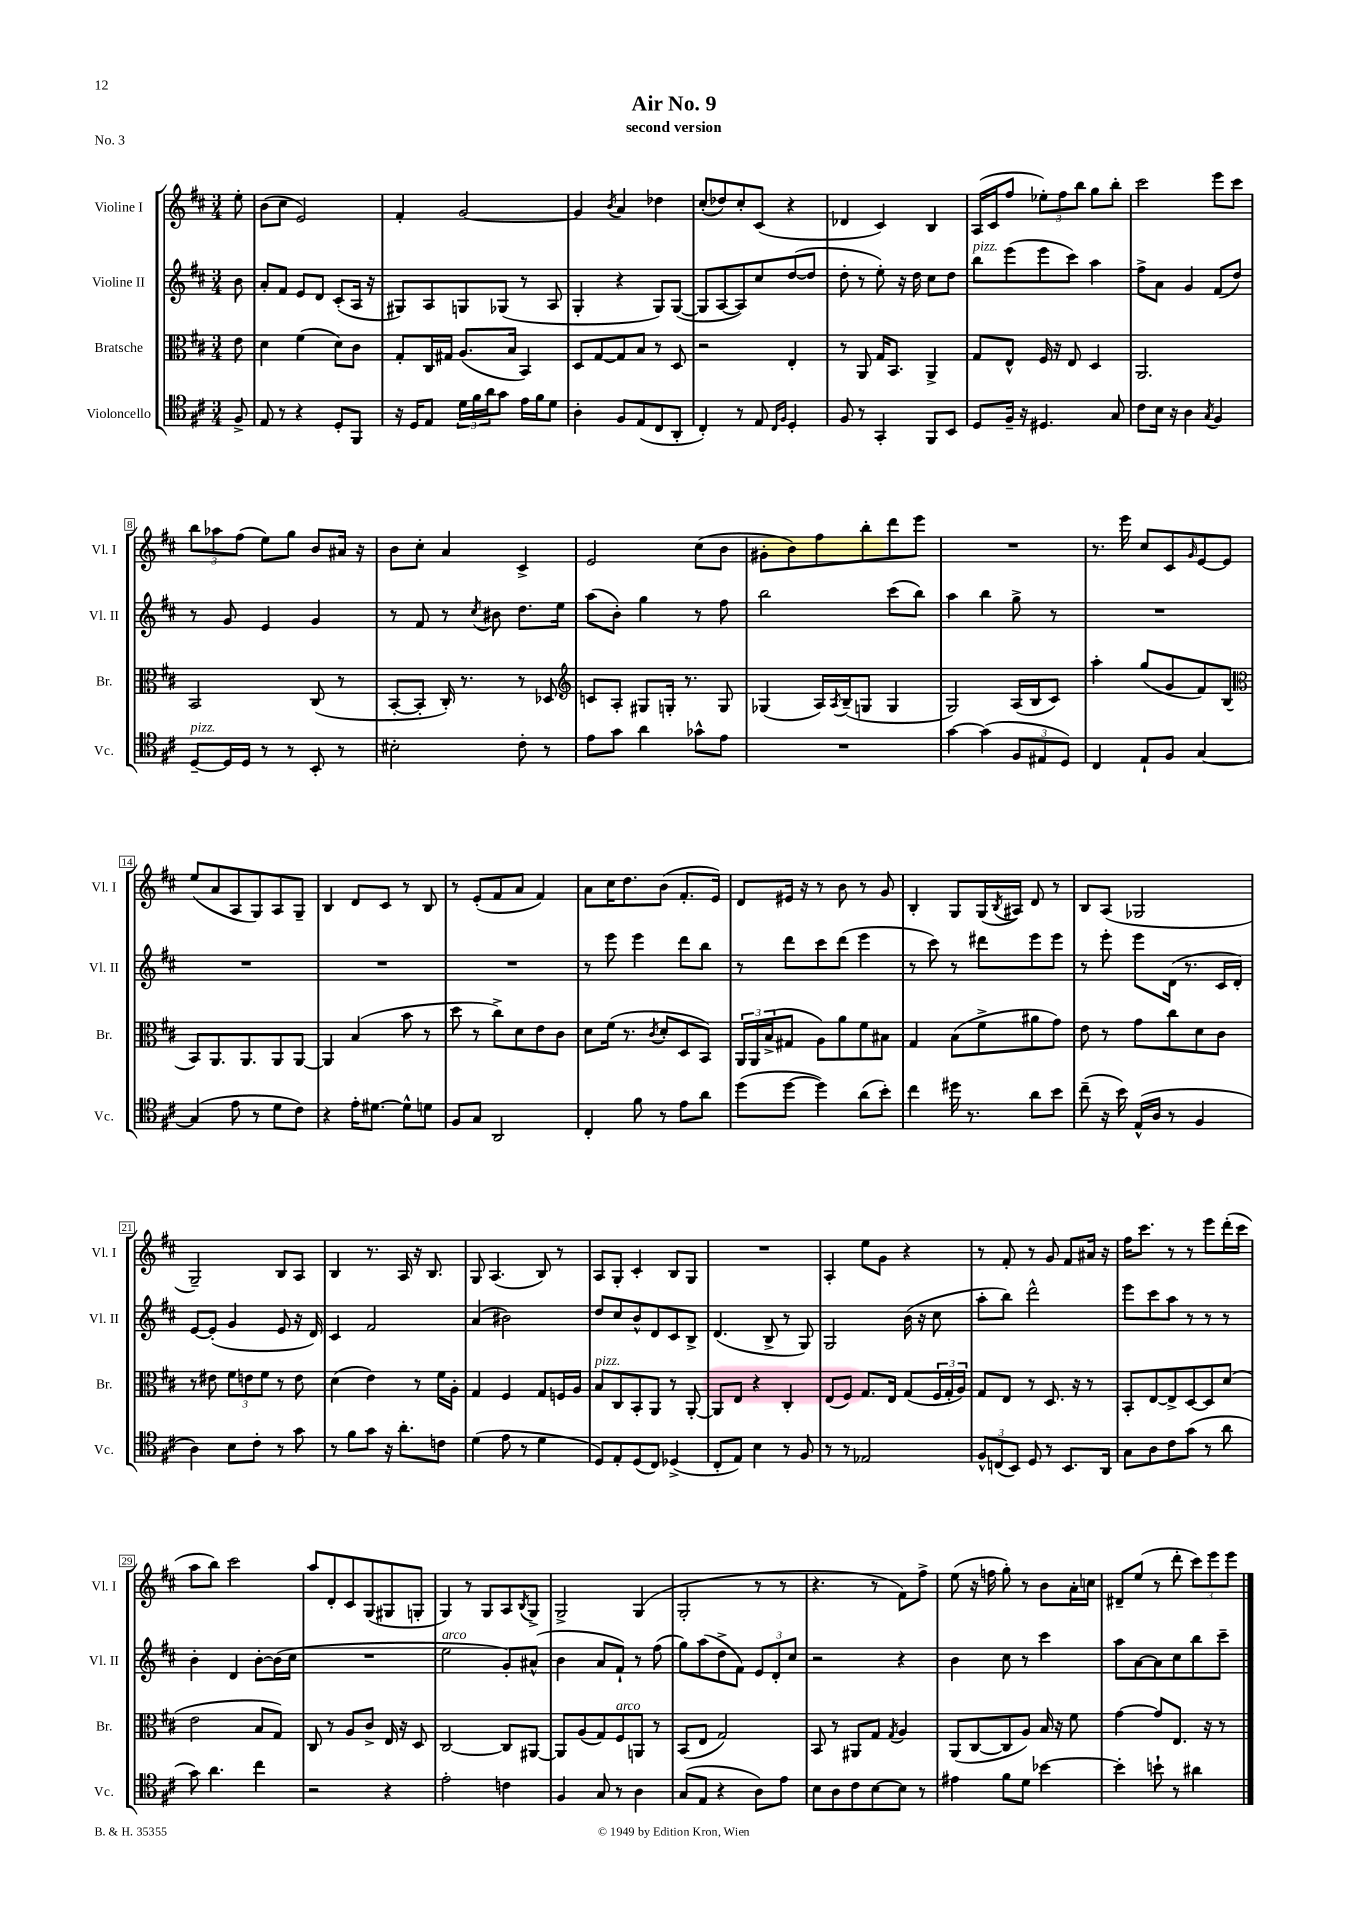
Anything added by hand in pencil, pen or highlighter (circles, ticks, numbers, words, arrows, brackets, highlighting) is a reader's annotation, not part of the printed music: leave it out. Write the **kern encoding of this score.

**kern	**kern	**kern	**kern
*part4	*part3	*part2	*part1
*staff4	*staff3	*staff2	*staff1
*I"Violoncello	*I"Bratsche	*I"Violine II	*I"Violine I
*I'Vc.	*I'Br.	*I'Vl. II	*I'Vl. I
*clefC4	*clefC3	*clefG2	*clefG2
*k[f#c#]	*k[f#c#]	*k[f#c#]	*k[f#c#]
*M3/4	*M3/4	*M3/4	*M3/4
=	=	=	=
8F#^/	8e\	8b\	8ee'\
=1	=1	=1	=1
8E/	4d\	8a'/L	(8b\L
8r	.	8f#/J	8cc#\J
4r	(4f#\	8e/L	2e/)
.	.	8d/J	.
8D'/L	8d\L)	(8c#'/L	.
8FF#/J	8c#\J	16A/Jk	.
.	.	16r	.
=2	=2	=2	=2
16r	8G'/L	8G#X/L)	4f#'/
16D/KL	.	.	.
8E/J	16C#/L	8A/	.
.	16G#X/JJ	.	.
24d\LL	(8.A/L	8Gn/	[2g/
24f#\	.	.	.
24a\J	.	.	.
8g\J	.	(8G-X/J	.
.	16B/Jk	.	.
16e\LL	4BB/)	8r	.
16f#\J	.	.	.
8d\J	.	8A/	.
=3	=3	=3	=3
4A'\	8D/L	4G'/	4g/]
.	[8G/	.	.
.	.	.	8qb/
8F#/L	8G/]	4r	4a/
(8E/	8B/J	.	.
8C#/	8r	8G/L)	4dd-X\
8AA'/J	8D/	([8G/J	.
=4	=4	=4	=4
4C#'/)	2r	8G/L]	(8cc#'/L
.	.	[8A/	8dd-X/)
8r	.	8A/])	8cc#'/
8E/	.	8cc#/	(8c#/J
16qqC#/LL	.	.	.
16qqF#/JJ	.	.	.
4D'/	4E'/	([8dd/	4r
.	.	8dd/J]	.
=5	=5	=5	=5
8F#/	8r	8dd'\	4d-X/
8r	8AA/	8r	.
4GG'/	16G/KL	8ee'\)	4c#/)
.	8.BB/J	.	.
.	.	16r	.
.	.	16dd\	.
8FF#/L	4AA^/	8cc#\L	4B/
8BB/J	.	8dd\J	.
=6	=6	=6	=6
!	!	!LO:TX:a:i:t=pizz.	!
8D/L	8G/L	8bb\L	(16A/LL
.	.	.	16c#/J
16F#~/Jk	8E^^/J	(8eee\	8ff#/J
16r	.	.	.
4.D#X/	16F#/	8eee\	12ee-X'\L)
.	16r	.	.
.	.	.	12ff#\
.	8E/	8ccc#\J)	.
.	.	.	12bb\J
.	4D/	4aa\	8gg\L
8G/	.	.	8bb'\J
=7	=7	=7	=7
8c#\L	2.AA/	8ff#^\L	2ccc#\
16B\Jk	.	8a\J	.
16r	.	.	.
4A\	.	4g/	.
8qG/	.	.	.
4F#/	.	(8f#/L	8eee\L
.	.	8dd/J)	8ccc#\J
!!LO:LB:g=z
=8	=8	=8	=8
!LO:TX:a:i:t=pizz.	!	!	!
[8D~/L	2BB/	8r	12bb\L
.	.	.	12aa-X\
16D/L]	.	8g/	.
.	.	.	(12ff#\J
16D/JJ	.	.	.
8r	.	4e/	8ee\L)
8r	.	.	8gg\J
8BB'/	(8C#/	4g/	8b/L
8r	8r	.	16a#X/Jk
.	.	.	16r
=9	=9	=9	=9
2B#X'\	[8BB'/L	8r	8b\L
.	8BB'/J]	8f#/	8cc#'\J
.	16C#'/)	8r	4a/
.	8.r	.	.
.	.	8qcc#/	.
.	.	8b#X\	.
8c#'\	8r	8.dd\L	4c#^/
8r	8D-X/	.	.
.	.	16ee\Jk	.
=10	=10	=10	=10
*	*clefG2	*	*
8e\L	8cn/L	(8aa\L	2e/
8g\J	8A'/J	8b'\J)	.
4a\	8G#X/L	4gg\	.
.	16Gn'/Jk	.	.
.	8.r	.	.
8g-X^^\L	.	8r	(8cc#\L
8e\J	8G/	8ff#\	8b\J
=11	=11	=11	=11
2.r	(4G-X/	2bb\	8g#X'\L
.	.	.	8b\)
.	16A/LL)	.	8ff#\
.	8qA/	.	.
.	(16B~/J	.	.
.	8Gn/J	.	8bb'\
.	4G/	(8ccc#\L	8ddd\
.	.	8bb\J)	8eee\J
=12	=12	=12	=12
[4g\	2G/)	4aa\	2.r
(4g\]	.	4bb\	.
12F#/L	(16A/LL	8gg^\	.
.	16B/J	.	.
12E#X/	.	.	.
.	8c#/J)	8r	.
12D/J)	.	.	.
=13	=13	=13	=13
4C#/	4aa'\	2.r	8.r
.	.	.	16eee\
8E`/L	(8gg/L	.	8cc#/L
8F#/J	8g/	.	8c#/
.	.	.	16qqg/
[4G/	8f#/)	.	[8e/
.	(8B/J	.	8e/J]
!!LO:LB:g=z
=14	=14	=14	=14
*	*clefC3	*	*
(4G/]	8BB/L)	2.r	(8ee/L
.	8.AA/	.	8a/
8e\	.	.	8A/
.	8.AA/	.	.
8r	.	.	8G/)
8d\L	8AA/	.	8A/
8c#\J)	[8AA/J	.	8G~/J
=15	=15	=15	=15
4r	4AA/]	2.r	4B/
16e'\KL	(4B/	.	8d/L
[8.d#X\J	.	.	.
.	.	.	8c#/J
8d#^^\L]	8b\	.	8r
8dn\J	8r	.	8B/
=16	=16	=16	=16
8F#/L	8dd\	2.r	8r
8G/J	8r	.	(8e'/L
2AA/	8cc#^\L)	.	8f#/
.	8d\	.	8a/J
.	8e\	.	4f#/)
.	8c#\J	.	.
=17	=17	=17	=17
4C#'/	8d\L	8r	8a\L
.	(16f#\Jk	8eee\	16cc#\K
.	8.r	.	8.dd\
8f#\	.	4eee\	.
.	8qc#/	.	.
8r	8d'/L	.	(8b\J
8e\L	8D/	8ddd\L	8.f#'/L
8a\J	8BB/J)	8bb\J	.
.	.	.	16e/Jk)
=18	=18	=18	=18
(8dd\L	24AA/LL	8r	8d/L
.	24AA/	.	.
.	(24B^/J	.	.
[8dd\J	8G#X/J	8ddd\L	16e#X/Jk
.	.	.	16r
4dd\])	8A\L)	8ccc#\	8r
.	8a\	(8ddd\J	8b\
(8a\L	8f#\	4eee\	8r
8b'\J)	8B#X\J	.	8g/
=19	=19	=19	=19
4cc#\	4G/	8r	4B'/
.	.	8ccc#\)	.
16dd#X\	(8B\L	8r	8G/L
8.r	.	.	.
.	8f#^\	8ddd#X\L	(16G/L
.	.	.	8qB/
.	.	.	16A#X/JJ)
8a\L	8a#X\	8eee\	8d/
8b\J	8g\J)	8eee\J	8r
=20	=20	=20	=20
(8cc#~\	8e\	8r	8B/L
16r	8r	8eee'\	(8A/J
16b\)	.	.	.
(16E^^/LL	8g\L	8eee\L	2G-X/
16A/JJ	.	.	.
8r	8cc#\	(16d\Jk	.
.	.	8.r	.
4F#/	8d\	.	.
.	8c#\J	16c#/LL	.
.	.	16d'/JJ)	.
!!LO:LB:g=z
=21	=21	=21	=21
4A\)	8r	[8e/L	2G~/)
.	8e#X\	(8e'/J]	.
8B\L	12f#\L	4g/	.
.	12en\	.	.
8c#'\J	.	.	.
.	12f#\J	.	.
8r	8r	8e/	8B/L
8g\	8e\	16r	8A/J
.	.	16d/)	.
=22	=22	=22	=22
8r	(4d\	4c#/	4B/
8f#\L	.	.	.
8g\J	4e\)	2f#/	8.r
16r	.	.	.
8.a'\L	.	.	16A/
.	8r	.	16r
.	.	.	8.B/
8cn\J	16f#\LL	.	.
.	16A'\JJ	.	.
=23	=23	=23	=23
(4d\	4G/	(4a/	8G/
.	.	.	(4.A/
8e\	4F#/	2b#X\)	.
8r	.	.	.
4d\	8G/L	.	8B/)
.	16Fn/L	.	8r
.	16A/JJ	.	.
=24	=24	=24	=24
!	!LO:TX:a:i:t=pizz.	!	!
8D/L)	8B/L	8dd/L	8A/L
8E'/	8C#/	8cc#/	8G'/J
(8D/	8BB'/	8b^^/	4c#'/
8C#/J)	8AA/J	8d/	.
(4D-X^/	8r	8c#/	8B/L
.	[8AA'/	8B^/J	8G/J
=25	=25	=25	=25
8C#'/L	8AA/L]	(4.d/	2.r
8E/J)	8E/J	.	.
4B\	4r	.	.
.	.	8B^/	.
8r	4C#'/	8r	.
8F#/	.	8G/)	.
=26	=26	=26	=26
8r	(8E/L	2G/	4A'/
8r	8F#/J)	.	.
2E-X/	8.G/L	.	8ee\L
.	.	.	8g\J
.	16E/Jk	.	.
.	(8G/L	(16b\	4r
.	.	16r	.
.	24F#/L	8cc#\	.
.	24G'/	.	.
.	24A/JJ)	.	.
=27	=27	=27	=27
12F#^^/L	8G/L	8aa'\L	8r
(12Cn/	.	.	.
.	8E/J	8bb\J)	8f#'/
12BB/J)	.	.	.
8D/	8r	2ddd^^\	8r
8r	8.D/	.	8g/
8.BB/L	.	.	8f#/L
.	16r	.	.
.	8r	.	16a#X/Jk
16AA/Jk	.	.	16r
=28	=28	=28	=28
8G\L	8BB'/L	8eee\L	16ff#\KL
.	.	.	8.ccc#\J
8A\	[8E/	8ccc#\	.
8c#\	8E^/]	8aa\J	8r
(8g\J	[8D/	8r	8r
8r	8D/]	8r	8eee\L
8a\	(8d/J	8r	(16ddd'\L
.	.	.	16ccc#\JJ
!!LO:LB:g=z
=29	=29	=29	=29
8g\)	2e\	4b'\	8aa\L
4.a\	.	.	8bb\J)
.	.	4d/	2ccc#\
4cc#\	8B/L	[8b'\L	.
.	8G/J)	(16b\L]	.
.	.	16cc#\JJ	.
=30	=30	=30	=30
2r	8C#/	2.r	8aa/L
.	8r	.	8d'/
.	8A/L	.	8c#/
.	8c#^/J	.	(8G/
4r	16E/	.	8G#X/
.	16r	.	.
.	8D/	.	8Gn'/J
=31	=31	=31	=31
!	!	!LO:TX:a:i:t=arco	!
2e'\	[2C#/	2ee\	4G/)
.	.	.	8r
.	.	.	8G/L
4cn\	8C#/L]	8g'/L)	8A/
.	.	.	8qB/
.	[8AA#X/J	(8a#X^^/J	8G^/J
=32	=32	=32	=32
4F#/	8AA#/L]	4b\	2G^/
.	(8A/	.	.
8G/	8G/)	8a/L	.
!	!LO:TX:a:i:t=arco	!	!
8r	8F#/	8f#`/J)	.
4A\	8AAn/J	8r	(4G/
.	8r	(8ff#\	.
=33	=33	=33	=33
(8G/L	(8BB/L	8gg\L)	2G'/
8E/J	8E/J	(8aa\	.
4r	2G/)	8dd^\	.
.	.	8f#\J)	.
8A\L)	.	12e/L	8r
.	.	12d'/	.
8e\J	.	.	8r
.	.	12cc#/J	.
=34	=34	=34	=34
8B\L	8BB/	2r	4.r
8A\	8r	.	.
8c#\	8AA#X/L	.	.
[8B\	8G/J	.	8r
.	8qG/	.	.
8B\J]	4A/	4r	8f#\L)
8r	.	.	8ff#^\J
=35	=35	=35	=35
4e#X\	(8AA/L	4b\	(8ee\
.	[8C#/	.	16r
.	.	.	16ffn\
8f#\L	8C#/]	8cc#\	8gg'\)
8d\J	8A/J)	8r	8r
[4b-X\	16B/	4ccc#\	8b\L
.	16r	.	.
.	8f#\	.	16a'\L
.	.	.	16ccn\JJ
=36	=36	=36	=36
4b-'\]	[4g\	8aa\L	8d#X~/L
.	.	[8a\	(8ee/J
8bn`\	8g/L]	8a\]	8r
8r	8.E/J	8cc#\	8ddd'\
4a#X\	.	8bb\	12ccc#\L)
.	16r	.	.
.	.	.	12eee\
.	8r	8ccc#~\J	.
.	.	.	12eee\J
==	==	==	==
*-	*-	*-	*-
